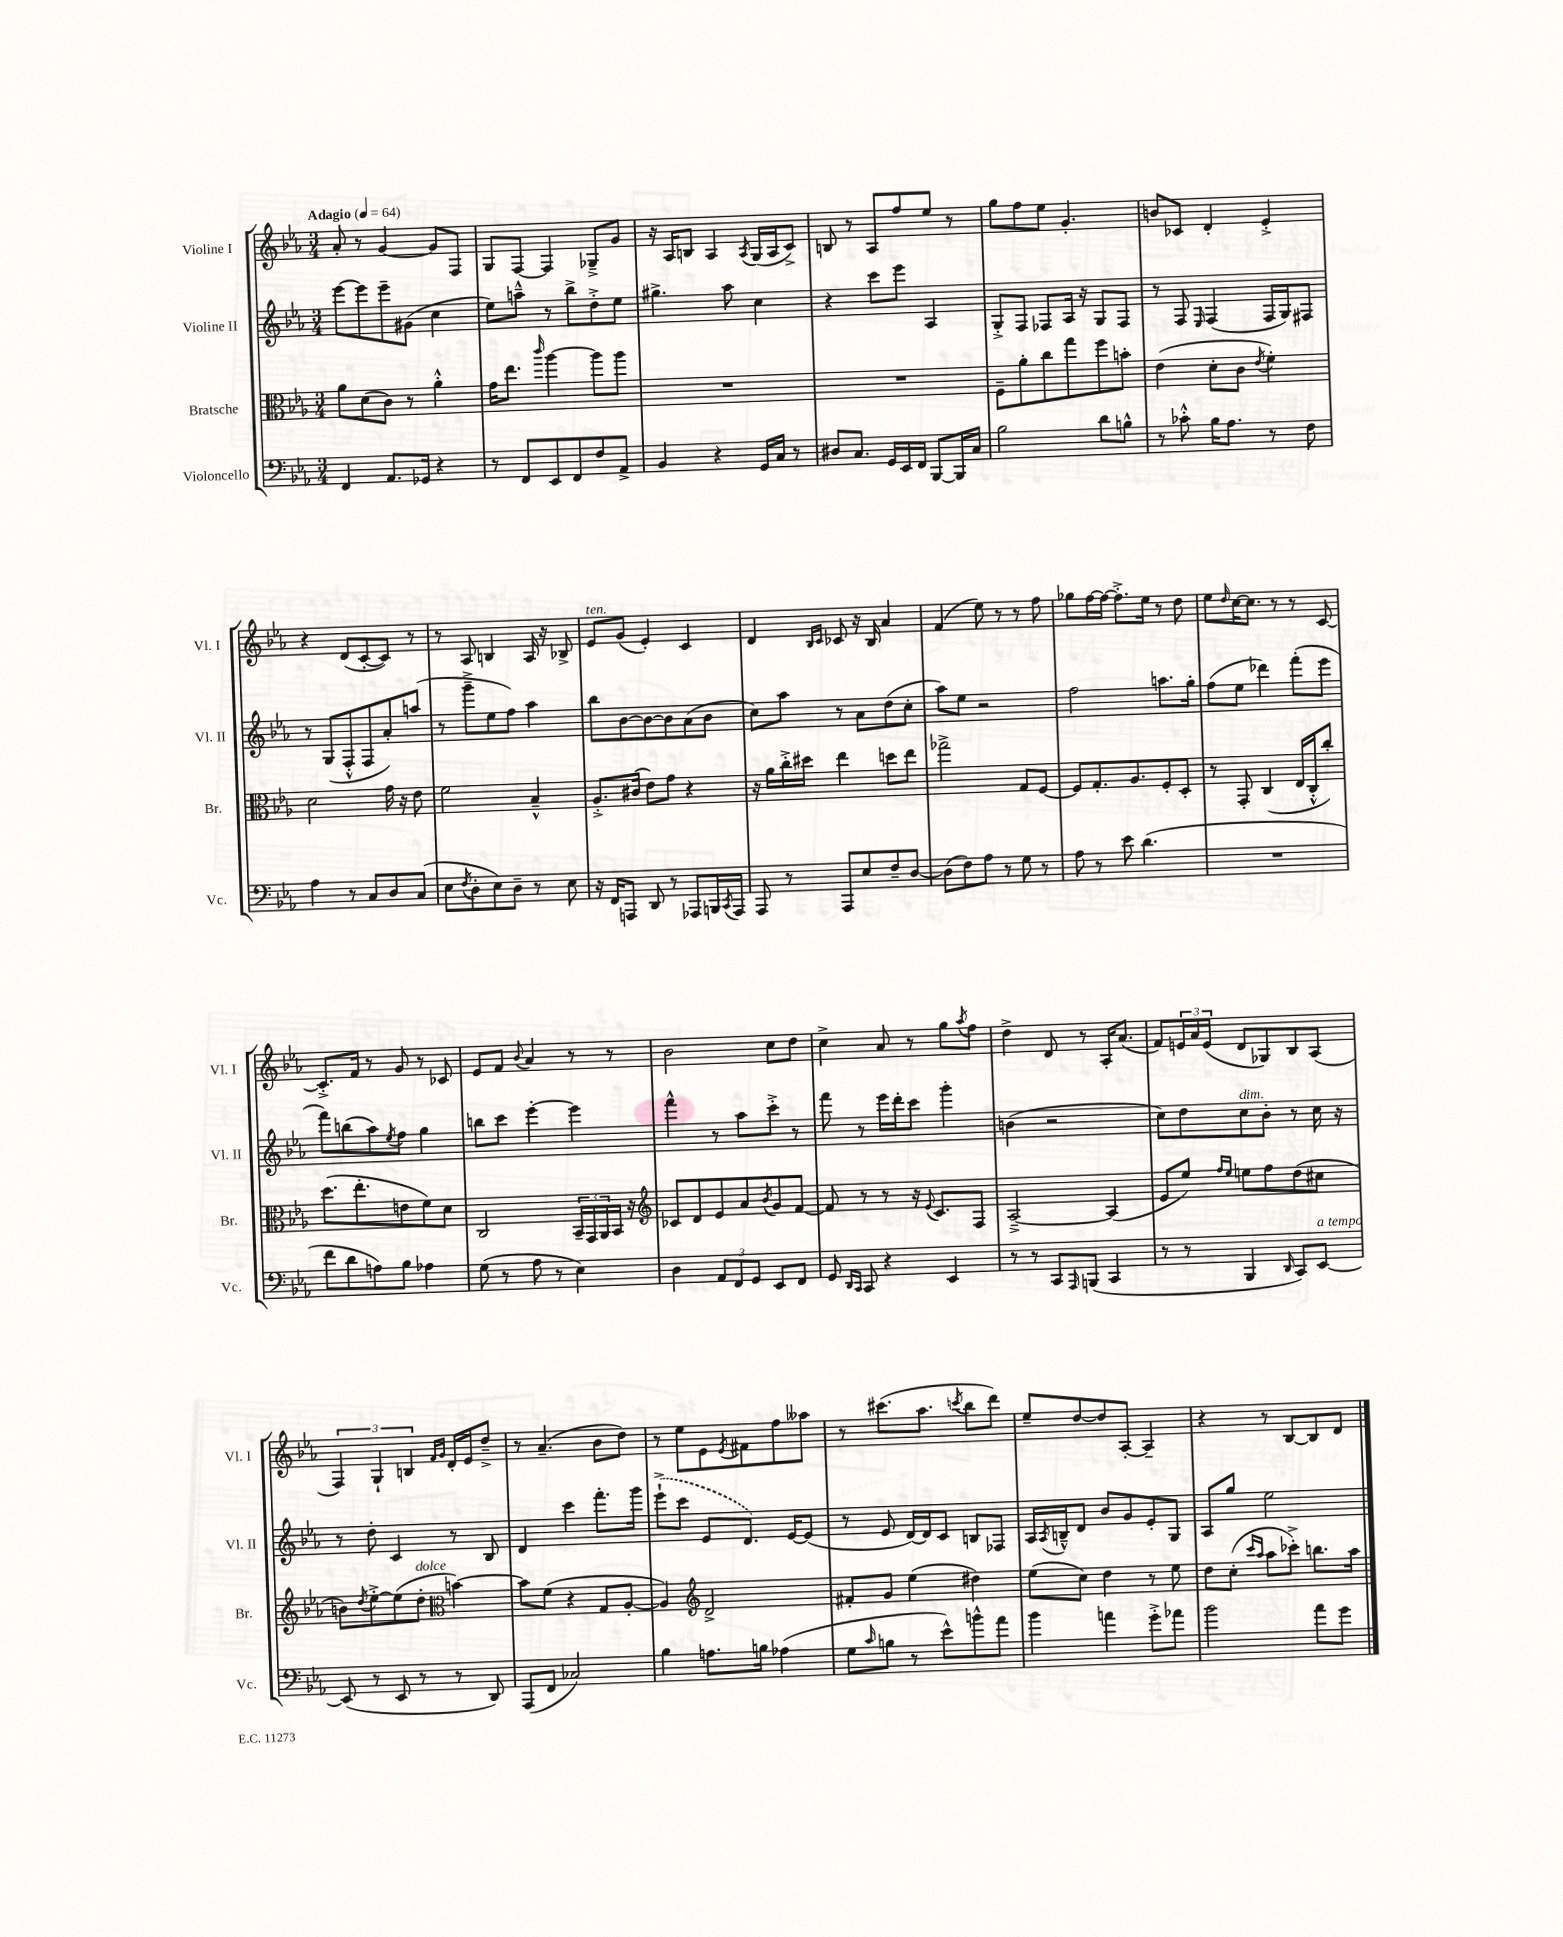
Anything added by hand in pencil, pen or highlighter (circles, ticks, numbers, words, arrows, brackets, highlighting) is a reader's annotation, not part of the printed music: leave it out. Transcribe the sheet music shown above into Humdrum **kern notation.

**kern	**kern	**kern	**kern
*part4	*part3	*part2	*part1
*staff4	*staff3	*staff2	*staff1
*I"Violoncello	*I"Bratsche	*I"Violine II	*I"Violine I
*I'Vc.	*I'Br.	*I'Vl. II	*I'Vl. I
*clefF4	*clefC3	*clefG2	*clefG2
*k[b-e-a-]	*k[b-e-a-]	*k[b-e-a-]	*k[b-e-a-]
*M3/4	*M3/4	*M3/4	*M3/4
*MM64	*MM64	*MM64	*MM64
=1	=1	=1	=1
!	!	!	!LO:TX:a:B:t=Adagio
4FF/	8a-\L	[8eee-\L	8a-'/
.	(8d\	8eee-\]	8r
8.AA-/L	8c\J)	8eee-~\	[4g/
.	8r	(8g#X\J	.
16GG-X/Jk	.	.	.
4r	4a-'^^\	4cc\	8g/L]
.	.	.	8F/J
=2	=2	=2	=2
8r	16g\KL	8ee-\L)	8G/L
.	8.ee-\J	.	.
8FF/L	.	8aan~^^\J	[8F/J
.	16qqccc/	.	.
8EE-/	[4aa-\	8r	4F/]
8FF/	.	8bb-^\L	.
8F/	8aa-\L]	8dd'^\	8G-X~^/L
8AA-^/J	8aa-\J	8ee-\J	8g/J
=3	=3	=3	=3
4BB-/	2.r	4.gg#X^\	16r
.	.	.	16A-/KL
.	.	.	8Bn/J
4r	.	.	4A-/
.	.	8aa-\	.
.	.	.	8qA-/
16GG/LL	.	4cc\	(16G/LL
16C/JJ	.	.	16A-/J
8r	.	.	8c^/J)
=4	=4	=4	=4
8D#X/L	2.r	4r	8Bn/
8.C/J	.	.	8r
.	.	8ccc\L	8A-/L
16GG/LL	.	.	.
16EE-/	.	8eee-\J	8ff/
16FF/JJ	.	.	.
[8BBB-/L	.	4A-/	8ee-/J
16BBB-/L]	.	.	8r
16C/JJ	.	.	.
=5	=5	=5	=5
2B-\	8F~\L	8G'^/L	8gg\L
.	8a-'\	8F/J	8ff\
.	8cc\	8F-X/L	8ee-\J
.	8gg\	16A-/Jk	4.g'/
.	.	16r	.
8d\L	8ff\	8G/L	.
8Bn^^\J	8bn'\J	8F-/J	.
=6	=6	=6	=6
8r	(4e-\	8r	8bn/L
8c-X'^^\	.	8F/	8c-X/J
.	.	16qqE-/	.
16B-\KL	8d'\L	(4F/	4d'/
8.A-\J	.	.	.
.	8c\J	.	.
.	8qe-/	.	.
8r	4f'\)	16F/LL	4e-'^/
.	.	16G/J)	.
8F\	.	8F#X/J	.
!!LO:LB:g=z
=7	=7	=7	=7
4A-\	2d\	8r	4r
.	.	(8G/L	.
8r	.	8F'^^/	(8d/L
8C/L	.	8F/	[8c'/
8D/	16g\	8a-'/)	8c/J])
.	16r	.	.
(8C/J	8e-\	(8aan/J	8r
=8	=8	=8	=8
8E-\L	2f\	8r	8r
8qF/	.	.	.
8D'\	.	8ggg~^\L	8A-/
8E-\)	.	8ee-\	4Bn/
8D~\J	.	8ff\J)	.
8r	4B-~^^/	4aa-\	16A-/
.	.	.	16r
8E-\	.	.	8B-X^/
=9	=9	=9	=9
!	!	!	!LO:TX:a:i:t=ten.
16r	8.A-'^/L	8bb-\L	8e-/L
16FF/KL	.	.	.
8AAAn/J	.	[8b-\	(8g/J
.	(16c#X/Jk	.	.
8DD/	8e-\L)	8b-\_	4e-'/)
8r	8g\J	8b-\]	.
8AAA-X/L	4r	(8a-\	4c/
16BBBn/L	.	8b-\J	.
8qCC/	.	.	.
16AAA-/JJ	.	.	.
=10	=10	=10	=10
8AAA-/	16r	8cc\L)	4d/
.	16a-\LL	.	.
8r	16cc'^\	8aa-\J	.
.	16dd#X\JJ	.	.
.	.	.	16qqB-/LL
.	.	.	16qqc/JJ
8AAA-/L	4ee-\	8r	8c-X/
8E-/	.	8a-\L	16r
.	.	.	16B-/
8F~/	8ddn\L	(8dd\	4a-/
[8D/J	8ee-\J	8cc'\J	.
=11	=11	=11	=11
(8D\L]	2gg-X^\	8aa-\L)	(4f/
8F\)	.	8ee-\J	.
8A-\J	.	2r	8ee-\)
8r	.	.	8r
8G\	8G/L	.	8r
8r	[8F/J	.	8ff\
=12	=12	=12	=12
8A-\	8F/L]	2ff\	8gg-X\L
8r	8.G'/	.	[16ff\L
.	.	.	16ff\JJ_
8e-\	.	.	8.ff'^\L]
.	8.A-/	.	.
(4.d\	.	.	.
.	.	.	16ee-\Jk
.	8F'/	8.aan\L	8r
.	8D'/J	.	8dd\
.	.	16gg'\Jk	.
=13	=13	=13	=13
2.r	8r	(8ff\L	8ee-\L
.	.	.	16qqdd/
.	8GG'/	8ee-\J	[16cc\K
.	.	.	8.cc\J]
.	(4C/	4ddd-X\)	.
.	.	.	8r
.	16E-/LL	(8fff'\L	8r
.	16C'^^/J	.	.
.	8cc'/J)	8eee-\J	[8c/
!!LO:LB:g=z
=14	=14	=14	=14
8f\L	(8.dd\L	8fff\L)	8.c'^/L]
8d\	.	(8bbn\	.
.	8.ee-'\	.	16f/Jk
8An\)	.	8aa-\)	8r
.	.	8qee-/	.
8B-\J	8en\	8ff\J	8g/
4A-X\	8f\)	4gg\	8r
.	8d\J	.	8c-X/
=15	=15	=15	=15
(8G\	2C/	8bbn\L	8e-/L
8r	.	8ccc\J	8f/J
.	.	.	8qqb-/
8A-\	.	[4eee-'\	4a-/
8r	.	.	.
4E-\)	24BB-~/LL	4eee-\]	8r
.	24GG/	.	.
.	24AA-/	.	.
.	16BB-/JJ	.	8r
.	16r	.	.
=16	=16	=16	=16
*	*clefG2	*	*
4D\	8c-X/L	4fff^^\	2b-\
.	8d/	.	.
12AA-/L	8e-/	8r	.
12FF/	.	.	.
.	8a-/	8aa-\L	.
12GG/J	.	.	.
.	8qb-/	.	.
8EE-/L	8g/	8ccc'^\J	8cc\L
8FF/J	[8f/J	8r	8dd\J
=17	=17	=17	=17
8GG/	8f/]	8fff\	4cc^\
16qqDD/LL	.	.	.
16qqCC/JJ	.	.	.
8CC/	8r	8r	.
4r	8r	16eee-\LL	8a-/
.	.	16ddd'\J	.
.	16r	8ccc\J	8r
.	8qqe-/	.	.
.	8.c/L	.	.
4EE-/	.	4ggg'\	8gg\L
.	.	.	8qaa-/
.	8F/J	.	8ff\J
=18	=18	=18	=18
8r	[2A-~^/	(4bn\	4dd^\
8r	.	.	.
8CC/L	.	2r	8d/
16qqAAA-/	.	.	.
(8BBBn/J	.	.	8r
4CC/	(4A-/]	.	16A-'/KL
.	.	.	(8.a-/J
=19	=19	=19	=19
8r	8e-/L	8cc\L)	8f/L)
8r	8ee-/J)	8dd\	24en/L
.	.	.	24a-/
.	.	.	(24e/JJ
.	16qqff/LL	.	.
.	16qqee-/JJ	.	.
!	!	!LO:TX:a:i:t=dim.	!
4BBB-/	8een\L	8cc\	8d/L
.	8ff\	8b-'\J	8G-X/)
16qqDD/	.	.	.
8CC/L)	(8dd\	8r	8B-/
!LO:TX:a:i:t=a tempo	!	!	!
[8EE-/J	8cc#X\J	16cc\	(8A-/J
.	.	16r	.
!!LO:LB:g=z
=20	=20	=20	=20
(8EE-/]	8bn\L)	8r	6F/)
.	8qdd/	.	.
8r	[8ee-'^\	8dd'\	.
.	.	.	6G`/
8EE-/	(8ee-\]	4c/	.
.	.	.	6Bn/
!	!LO:TX:a:i:t=dolce	!	!
8r	8dd'\J	.	.
*	*clefC3	*	*
.	.	.	16qqf/LL
.	.	.	16qqg/JJ
8r	[4bn\)	8r	16d'/LL
.	.	.	16e-/J
8DD/)	.	8B-/	8dd~^/J
=21	=21	=21	=21
(8AAA-/L	8b\L]	4d/	8r
8FF/J	(8f\J	.	(4.a-~/
2C-X/)	4r	4ccc\	.
.	8G/L	8.fff'\L	8b-\L
.	[8A-'/J	.	8dd\J)
.	.	16ggg\Jk	.
=22	=22	=22	=22
4B-\	4A-/])	(8eee-`^\L	8r
.	.	8ccc\J	8ee-\L
*	*clefG2	*	*
8.An\L	2d^/	8e-/L	8e-\
.	.	.	8qe-/
.	.	8.d/J)	8f#X\
16Bn\Jk	.	.	.
(4A-X\	.	.	8ff\
.	.	[16e-/KL	.
.	.	(8e-/J]	8aa--X\J
=23	=23	=23	=23
8G\L	8f#X'/L	8r	8r
16qqc/	.	.	.
8Bn\J	8g/J	8e-/	(8.ccc#X\L
8r	(4ee-\	[16d/LL)	.
.	.	16d/J]	8.aa-\J
8e-^^\L)	.	8c/J	.
.	.	.	8qcccn/
8bn^^\	4dd#X\)	8Bn/L	8bb-\L
8a-\J	.	8F-X/J	8ddd\J)
=24	=24	=24	=24
4b-\	(8ee-\L	16A-/LL	8ee-~/L
.	.	8qA-/	.
.	.	16Bn~^^/J	.
.	8cc\J)	8d/J	[8dd/
4an\	4dd\	8b-/L	8dd/]
.	.	8g/	[8A-'/J
8g'^\L	8r	8e-'/	4A-~/]
8a-X\J	8ee-\	8G/J	.
=25	=25	=25	=25
2b-\	8dd\L	8A-/L	4r
.	(8cc'\J	8gg/J	.
.	16qqccc/LL	.	.
.	16qqaa-/JJ	.	.
.	8aa-\L	2ee-\	8r
.	8ccc-X'^\J)	.	[8B-/L
8a-\L	8.bbn\L	.	8B-/]
8g\J	.	.	8d/J
.	16aa-\Jk	.	.
==	==	==	==
*-	*-	*-	*-
